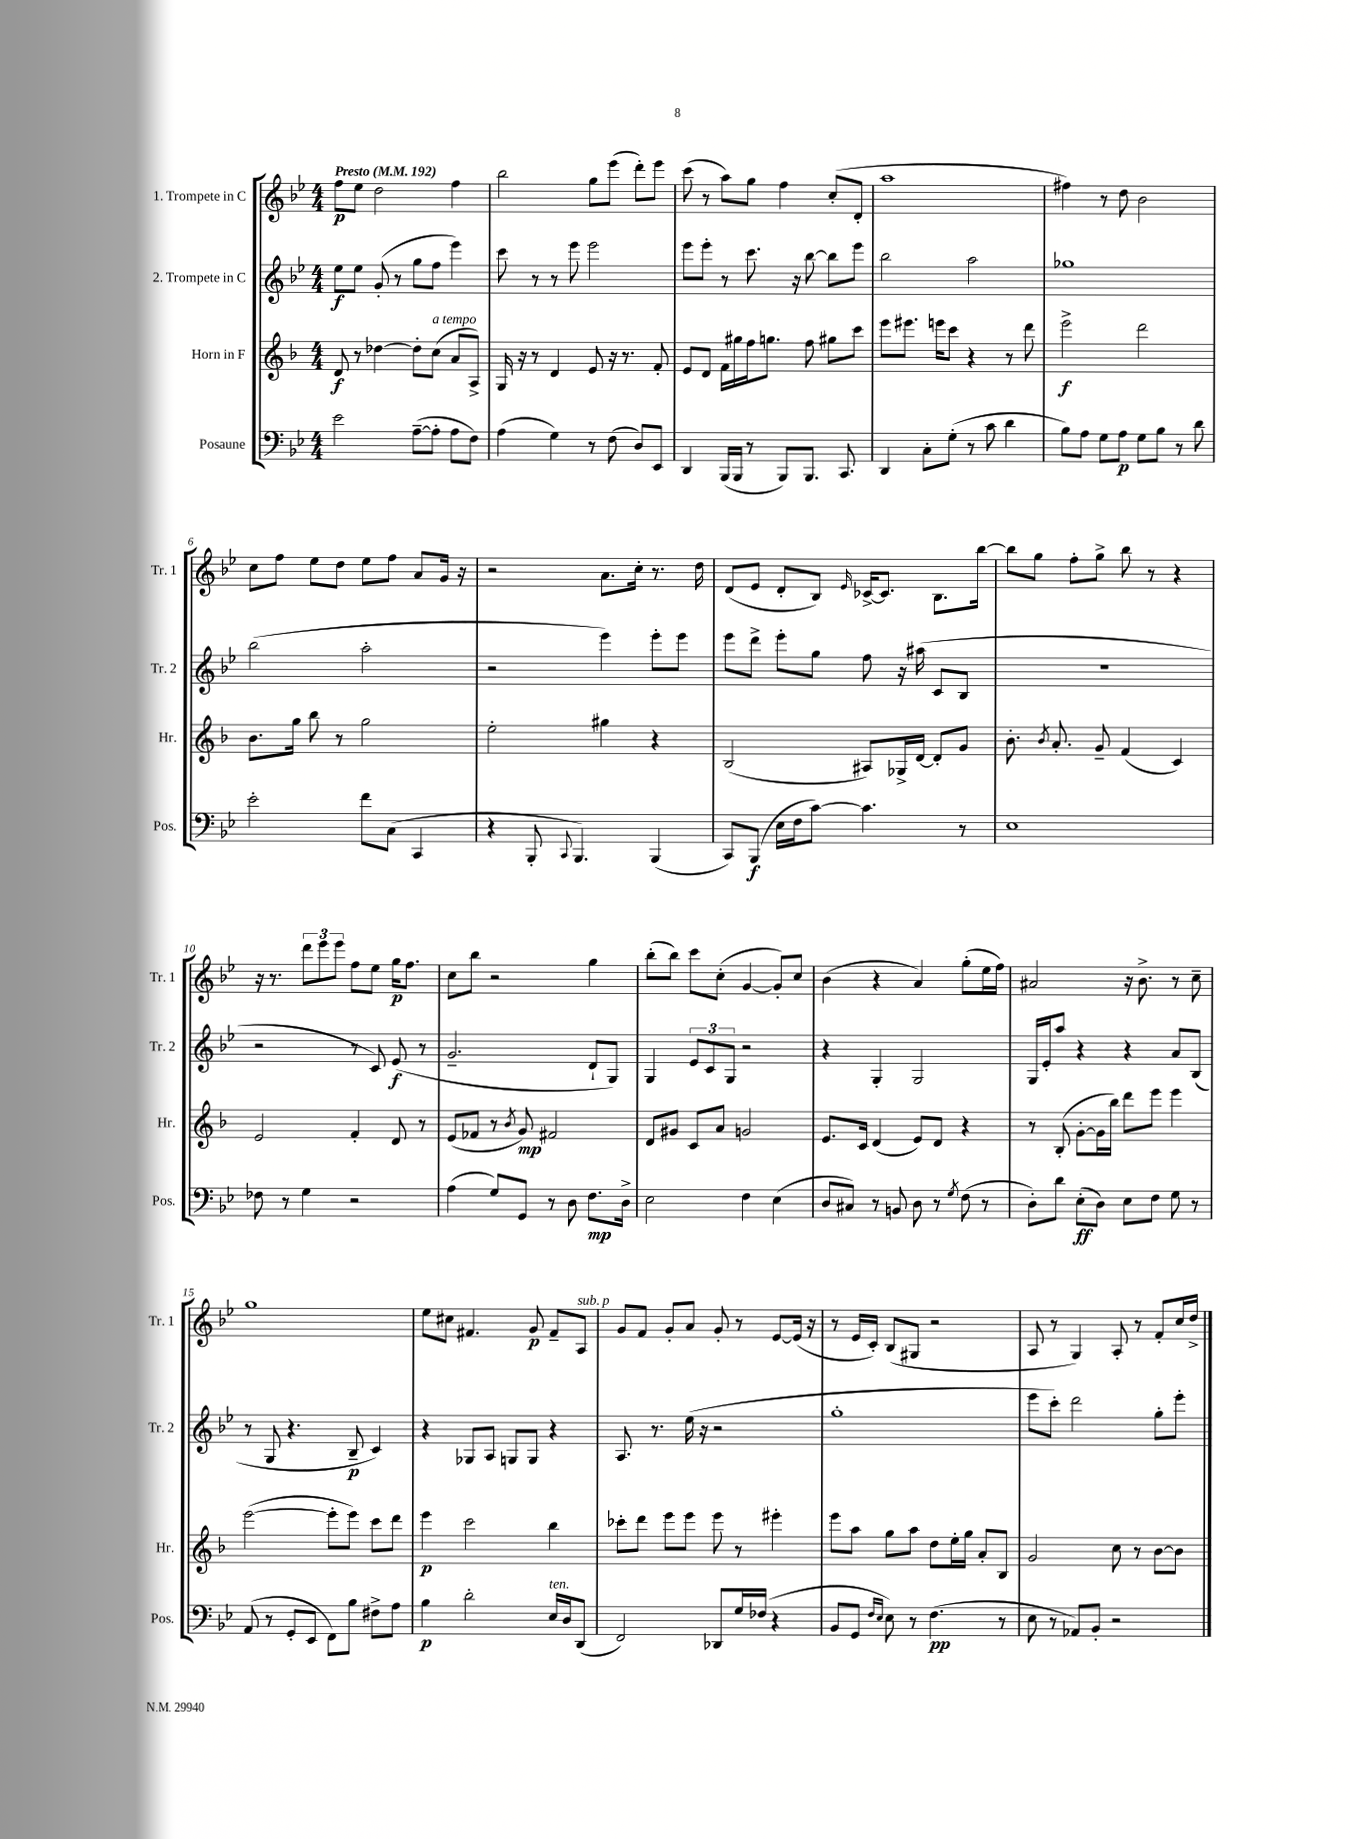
<<
\new StaffGroup <<
\new Staff = "s0" \with { instrumentName = "1. Trompete in C" shortInstrumentName = "Tr. 1" } {
    \clef treble \key bes \major \numericTimeSignature \time 4/4 \tempo "Presto" 4 = 192
    \autoBeamOff f''8[\p ees''8] d''2 f''4 |
    bes''2 g''8[ ees'''8]( d'''8[-.) ees'''8] |
    c'''8( r8 a''8[) g''8] f''4 c''8[-.( d'8]-. |
    a''1 |
    fis''4) r8 d''8 bes'2 |
    c''8[ f''8] ees''8[ d''8] ees''8[ f''8] a'8[ g'16] r16 |
    r2 a'8.[ c''16]-. r8. d''16 |
    d'8[( ees'8] d'8[-. bes8]) \grace { ees'16 } ces'16[~-> ces'8.] bes8.[ bes''16]~ |
    bes''8[ g''8] f''8[-. g''8]-> bes''8 r8 r4 |
    r16 r8. \tuplet 3/2 { d'''8[ ees'''8 ees'''8] } f''8[ ees''8] g''16[\p f''8.] |
    c''8[ bes''8] r2 g''4 |
    bes''8[-.( bes''8]) c'''8[ c''8]-.( g'4~ g'8[-.) c''8] |
    bes'4( r4 a'4) g''8[-.( ees''16 f''16]) |
    ais'2 r16 bes'8.-> r8 c''8-- |
    g''1 |
    ees''8[ cis''8] fis'4. g'8\p fis'8[-- a8]^\markup { \italic "sub. p" } |
    g'8[ f'8] g'8[-. a'8] g'8-. r8 ees'8[~ ees'16]( r16 |
    r8 ees'16[ c'16]-.) bes8[( gis8] r2 |
    a8 r8 g4) a8-. r8 f'8[-. c''16 d''16]-> \bar "|." |
}
\new Staff = "s1" \with { instrumentName = "2. Trompete in C" shortInstrumentName = "Tr. 2" } {
    \clef treble \key bes \major \numericTimeSignature \time 4/4
    \autoBeamOff ees''8[\f ees''8] g'8-.( r8 g''8[ f''8] ees'''4) |
    c'''8 r8 r8 ees'''8 ees'''2 |
    ees'''8[ ees'''8]-. r8 c'''8. r16 bes''8~ bes''8[ ees'''8] |
    bes''2 a''2 |
    ges''1 |
    bes''2( a''2-. |
    r2 ees'''4) ees'''8[-. ees'''8] |
    ees'''8[ d'''8]-> ees'''8[-. g''8] f''8 r16 ais''16( c'8[ bes8] |
    R1 |
    r2 r8 c'8) ees'8\f( r8 |
    g'2.-- d'8[-! g8]) |
    g4 \tuplet 3/2 { ees'8[ c'8 g8] } r2 |
    r4 g4-. g2 |
    g16[ ees'16-. a''8] r4 r4 a'8[ bes8]( |
    r8 g8 r4. bes8--\p c'4) |
    r4 ges8[ a8] g8[ g8] r4 |
    a8. r8. ees''16( r16 r2 |
    g''1-. |
    ees'''8[ c'''8]-.) d'''2 g''8[-. ees'''8]-. \bar "|." |
}
\new Staff = "s2" \with { instrumentName = "Horn in F" shortInstrumentName = "Hr." } {
    \clef treble \key f \major \numericTimeSignature \time 4/4
    \autoBeamOff d'8\f r8 des''4~ des''8[-. c''8]^\markup { \italic "a tempo" }( a'8[ a8]->) |
    g16 r16 r8 d'4 e'8 r16 r8. f'8-. |
    e'8[ d'8] f'16[ gis''16 f''16 g''8.] f''8 gis''8[ c'''8] |
    e'''8[ eis'''8.] e'''16[ c'''8] r4 r8 d'''8 |
    e'''2->\f d'''2 |
    bes'8.[ g''16] bes''8 r8 g''2 |
    e''2-. gis''4 r4 |
    bes2( ais8[) ges16-> d'16]~ d'8[-. g'8] |
    bes'8.-. \acciaccatura { bes'8 } a'8.-. g'8-- f'4( c'4) |
    e'2 f'4-. d'8 r8 |
    e'8[( fes'8] r8 \acciaccatura { bes'8 } g'8\mp) fis'2 |
    d'8[ gis'8] c'8[ a'8] g'2 |
    e'8.[ c'16] d'4( e'8[) d'8] r4 |
    r8 bes8-.( g'8[~-. g'16 bes''16]) d'''8[ e'''8] e'''4 |
    e'''2~( e'''8[-. e'''8]) c'''8[ d'''8] |
    e'''4\p c'''2 bes''4 |
    ces'''8[-. d'''8] e'''8[ e'''8] e'''8 r8 eis'''4-. |
    e'''8[ a''8] g''8[ a''8] d''8[ e''16-. g''16] a'8[-. bes8] |
    g'2 c''8 r8 bes'8[~ bes'8] \bar "|." |
}
\new Staff = "s3" \with { instrumentName = "Posaune" shortInstrumentName = "Pos." } {
    \clef bass \key bes \major \numericTimeSignature \time 4/4
    \autoBeamOff ees'2 a8[~--( a8]-. a8[ f8]) |
    a4( g4) r8 f8( d8[) ees,8] |
    d,4 bes,,16[( bes,,16] r8 bes,,8[) bes,,8.] c,8. |
    d,4 c8[-. g8]-.( r8 c'8 d'4 |
    bes8[) a8] g8[ a8]\p g8[ bes8] r8 d'8 |
    ees'2-. f'8[ c8]( c,4 |
    r4 bes,,8-. \appoggiatura { c,8 } bes,,4.) bes,,4( |
    c,8[) bes,,8]\f( ees16[ f16 c'8]~) c'4. r8 |
    ees1 |
    fes8 r8 g4 r2 |
    a4( g8[) g,8] r8 d8 f8.[\mp d16]-> |
    ees2 f4 ees4( |
    d8[ cis8]) r8 b,8 d8 r8 \acciaccatura { g8 } f8( r8 |
    d8[-.) d'8] ees8[-.\ff( d8]) ees8[ f8] g8 r8 |
    a,8( r8 g,8[-. ees,8] f,8[) bes8] fis8[-> a8] |
    bes4\p d'2-. ees16[^\markup { \italic "ten." } d16 d,8]( |
    f,2) des,8[ g16 fes16]( r4 |
    bes,8[ g,8] \grace { f16[ ees16] } ees8) r8 f4.\pp( r8 |
    ees8 r8 aes,8[) bes,8]-. r2 \bar "|." |
}
>>
>>
